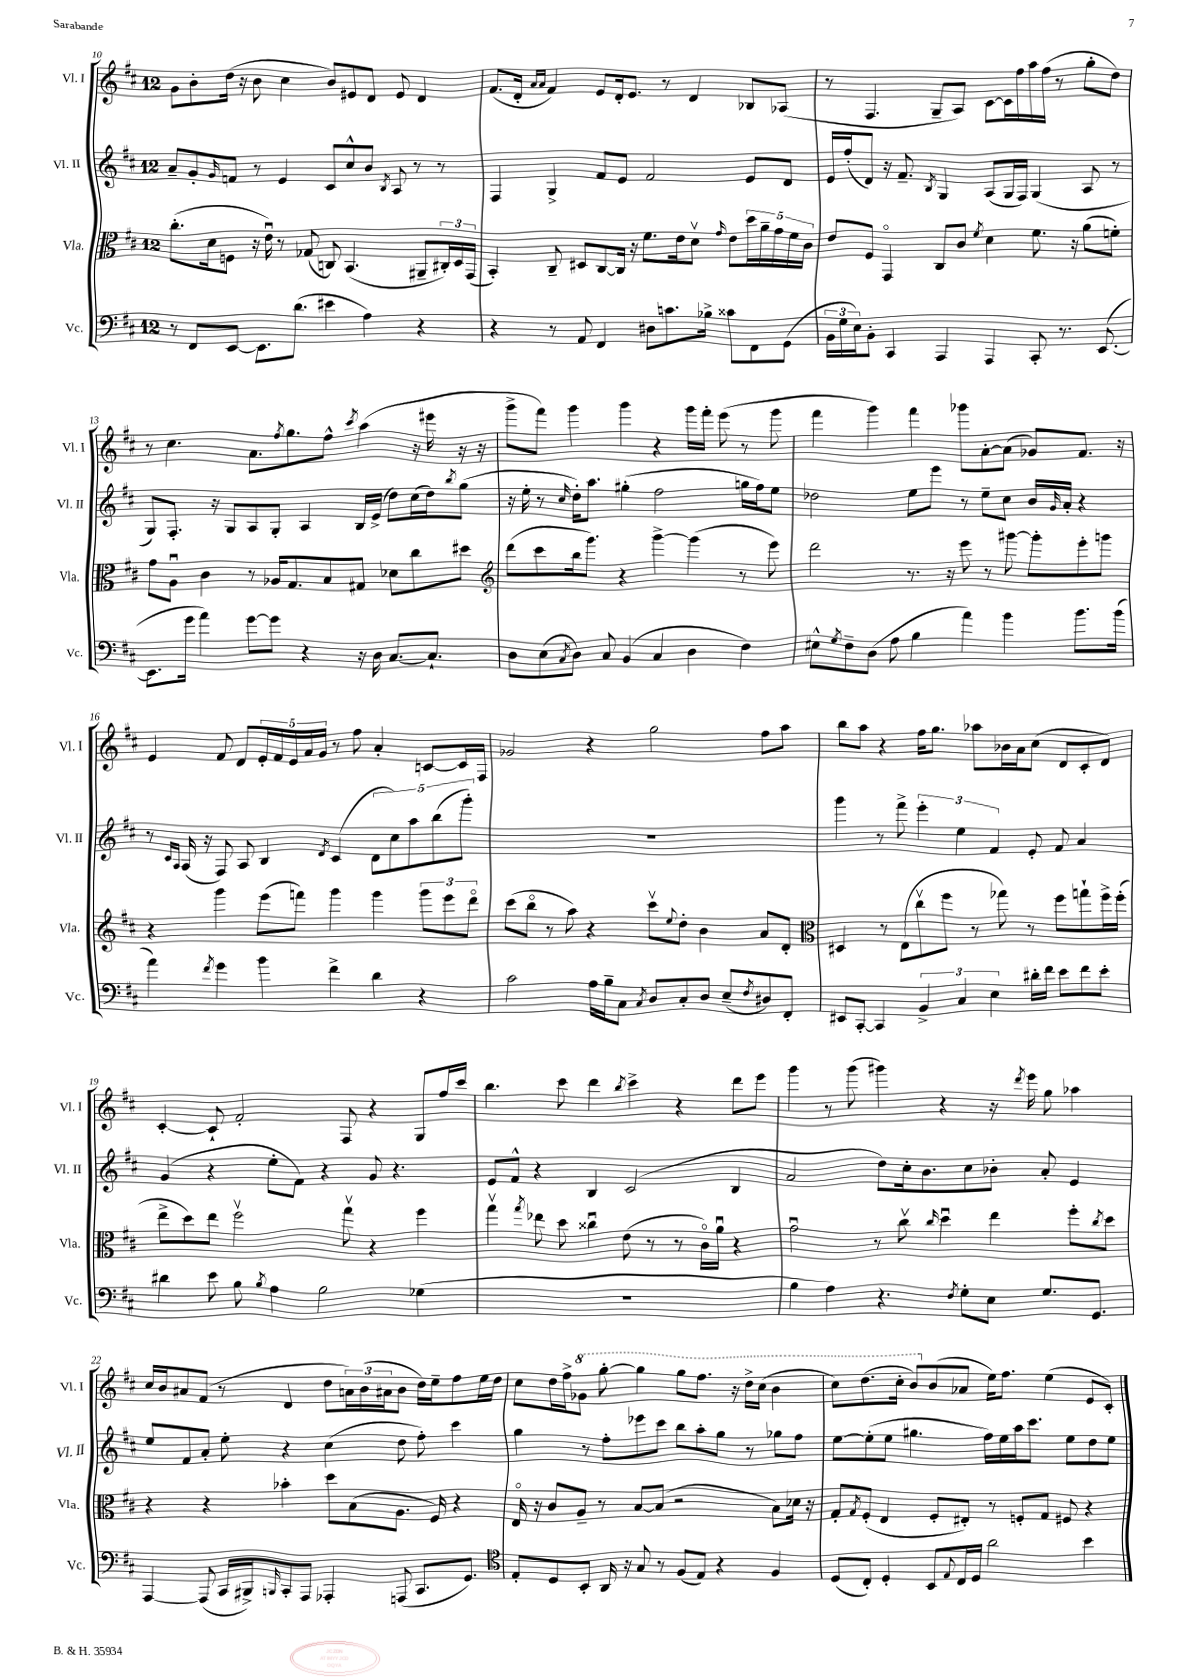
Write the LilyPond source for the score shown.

<<
\new StaffGroup <<
\new Staff = "s0" \with { instrumentName = "Vl. I" shortInstrumentName = "Vl. I" } {
    \clef treble \key d \major \once \override Staff.TimeSignature.style = #'single-digit \time 12/8
    g'8 b'8-. d''16( r16 b'8 cis''4 b'8) eis'8 d'8 eis'8 d'4 |
    fis'8.( d'16-. \grace { a'16 a'16 } fis'4) e'8 d'16-. e'8. r8 d'4 bes8 aes8( |
    r8 fis4. g8-- a8) cis'8~ cis'16 fis''16 a''16 fis''16( r8 g''8-. d''8) |
    r8 cis''4. a'8. \acciaccatura { fis''8 } g''8. fis''8-^ \acciaccatura { cis'''8 } a''4( r16 eis'''16 r16 r16 |
    g'''8-> fis'''8) g'''4 g'''4 r4 g'''16 fis'''16-. e'''8( r8 g'''8 |
    fis'''4 g'''4) fis'''4 ges'''8 a'8~-. a'8( ges'8) fis'8. r16 |
    e'4 fis'8 d'8 \tuplet 5/4 { e'16-. fis'16 e'16 a'16 g'16 } r8 fis''8 a'4-. c'8~ c'16 fis16 |
    ges'2 r4 g''2 fis''8 a''8 |
    b''8 a''8 r4 fis''16 g''8. aes''8 bes'16 a'16 cis''8( d'8 cis'8-. d'8) |
    cis'4~-. cis'8-! fis'2-. fis8 r4 g8 fis''16 cis'''16 |
    b''4. cis'''8 d'''4 \acciaccatura { b''8 } cis'''4-> r4 d'''8 e'''8 |
    g'''4 r8 g'''8( gis'''4) r4 r16 \acciaccatura { d'''8 } e'''16 g''8 aes''4 |
    cis''16 b'16 ais'8 fis'8( r8 d'4 d''8 \tuplet 3/2 { a'16) b'16( ais'16 } b'8 d''16) e''16-- fis''8 e''16 d''16 |
    cis''8 d''16 fis''16-> \ottava #1 ges''8 g'''8~-. g'''4 g'''8 fis'''8. r16 d'''16-> cis'''16( b''4 |
    cis'''8) d'''8.( cis'''16-. b''8) \ottava #0 b'8( aes'8 e''16) fis''8. e''4( e'8 cis'8-.) \bar "|." |
}
\new Staff = "s1" \with { instrumentName = "Vl. II" shortInstrumentName = "Vl. II" } {
    \clef treble \key d \major \once \override Staff.TimeSignature.style = #'single-digit \time 12/8
    a'8-- g'8-. \grace { g'16 } f'8 r8 e'4 cis'8 cis''8-^ b'8 \acciaccatura { b8 } a8 r8 r8 |
    fis4 g4-> fis'8 e'8 fis'2 e'8 d'8 |
    e'16 fis''16-.( d'8) r16 fis'8.-- \acciaccatura { b8 } g4 a8( g16 fis16) g4( a8 r8 |
    g8) fis8.-. r16 g8 a8 g8-. a4 b16 e'16->( d''8) cis''16( d''16) \acciaccatura { b''8 } g''8( |
    r16 e''16-. r8 \grace { cis''16 } d''16-.) a''8. gis''4-.( fis''2 g''16 fis''16) e''8 |
    des''2 e''8 e'''8 r8 e''8-- cis''8 b'16 \grace { g'16 } a'16-. r4 |
    r8 \grace { cis'16 a16 } a16( r16 fis8) a8 b4 \acciaccatura { d'8 } cis'4( \tuplet 5/4 { d'8 cis''8) a''8 b''8( g'''8-.) } |
    R1. |
    g'''4 r8 fis'''8-> \tuplet 3/2 { e'''4-. e''4 fis'4 } e'8-. fis'8 a'4 |
    g'4( r4 e''8-. fis'8) r4 g'8 r4. |
    e'8 fis'8-^ r4 b4 cis'2( b4 |
    a'2 d''8) cis''16-. b'8. cis''8 bes'8-. a'8-. e'4 |
    e''8 fis'8 a'8-. e''8-. r4 cis''4( d''8 fis''8-.) cis'''4 |
    g''4 r8 fis''8-. ees'''8 cis'''8 b''8 a''8-. g''8 r8 ges''8 fis''8 |
    e''8~ e''8-.( e''8 gis''4. fis''16) e''16 a''16 cis'''8. e''8 d''8 e''8 \bar "|." |
}
\new Staff = "s2" \with { instrumentName = "Vla." shortInstrumentName = "Vla." } {
    \clef alto \key d \major \once \override Staff.TimeSignature.style = #'single-digit \time 12/8
    cis''8.-.( d'16 f8 r16 e'16\downbow) r8 ges8( c8) b,4.( ais,8-- \tuplet 3/2 { cis16-.) d16 g,16( } |
    b,4-.) cis8-- dis8 cis8~ cis16 r16 fis'8. e'16 d'8\upbow \grace { g'16 } e'8 \tuplet 5/4 { d''16 a'16-- g'16 fis'16 cis'16 } |
    e'8 fis8 g,4\flageolet cis8 cis'8 \acciaccatura { fis'8 } d'4 fis'8. r16 a'8( f'8-.) |
    g'8 a8\downbow cis'4 r8 aes16 g8. b8 gis8 des'8 cis''8 dis''8 |
    \clef treble d'''8( cis'''8 b''16 g'''8.) r4 g'''4~-> g'''4( r8 e'''8) |
    d'''2 r8. r16 e'''8 r8 gis'''8~ gis'''8-. e'''8-. g'''8 |
    r4 g'''4 e'''8( f'''8) g'''4 g'''4 \tuplet 3/2 { g'''8 e'''8 d'''8\flageolet } |
    cis'''8( b''8\flageolet r8 a''8) r4 cis'''8\upbow \appoggiatura { e''8 } d''8-. b'4 a'8 d'8-. |
    \clef alto dis4 r8 e8( cis''8\upbow fis''8 r8 ges''8) r8 fis''8 g''8-! fis''16-> fis''16-.( |
    e''8-> d''8) e''8 fis''2\upbow g''8\upbow r4 fis''4 |
    g''4\upbow \acciaccatura { g''8 } ees''8 d''8 cisis''4\downbow e'8( r8 r8 cis'16\flageolet) a'16\downbow r4 |
    g'2\downbow r8 cis''8\upbow \grace { cis''16 } d''4\downbow e''4 fis''8-. \acciaccatura { cis''8 } d''8 |
    r4 r4 bes'4-. d''8 b8( a8. fis16) r4 |
    e16\flageolet r16 cis'8 a8-- r8 b8~ b8( r2 b8) des'16 r16 |
    g8-. \acciaccatura { g8 } fis8-.( e4 fis8-. eis8-.) r8 f8-. g8 fis8 r4 \bar "|." |
}
\new Staff = "s3" \with { instrumentName = "Vc." shortInstrumentName = "Vc." } {
    \clef bass \key d \major \once \override Staff.TimeSignature.style = #'single-digit \time 12/8
    r8 fis,8 e,8~ e,8. d'8.( eis'4 a4) r4 |
    r4 r8 a,8 fis,4 dis8 c'8. bes16-> cisis'8 fis,8 g,8( |
    \tuplet 3/2 { b,16 g16 e16) } b,8-. cis,4 a,,4 a,,4 cis,8-. r8. e,8.~( |
    e,8. g'16 a'4) g'8~ g'8 r4 r16 d16 cis8.~ cis8.-! |
    d8 e8( \acciaccatura { cis8 } d8) cis8 b,4( cis4 d4 fis4) |
    eis8-^ \acciaccatura { g8 } fis8-- d8( a8 b4 a'4) b'4 b'8. b'16( |
    a'4) \acciaccatura { fis'8 } g'4 b'4 fis'4-> d'4 r4 |
    cis'2 a16 b16-- cis8 \acciaccatura { cis8 } d8 cis8-. d8 e8--( \acciaccatura { fis8 } dis8) fis,8-. |
    eis,8 cis,8~-. cis,4 \tuplet 3/2 { b,4-> cis4 e4 } dis'16-. fis'16 e'8 fis'8 e'8-. |
    dis'4 e'8 b8 \acciaccatura { b8 } a4 b2 ges4( |
    R1. |
    b4 a4) r4. \acciaccatura { fis8 } g8-. e8 g8. g,8. |
    a,,4~ a,,8( cis,16 bis,,16->) \grace { b,,16 } cis,8-. a,,8 aes,,4-. a,,8( cis,8. g,8.) |
    \clef tenor e8-. d8 b,8-. a,16 r16 g8 r8 fis8( e8) r4 fis4 |
    d8( cis8-.) d4-. b,8 \appoggiatura { e8 } cis16 d16 a'2 b'4 \bar "|." |
}
>>
>>
\layout { \context { \Score currentBarNumber = #10 } }
